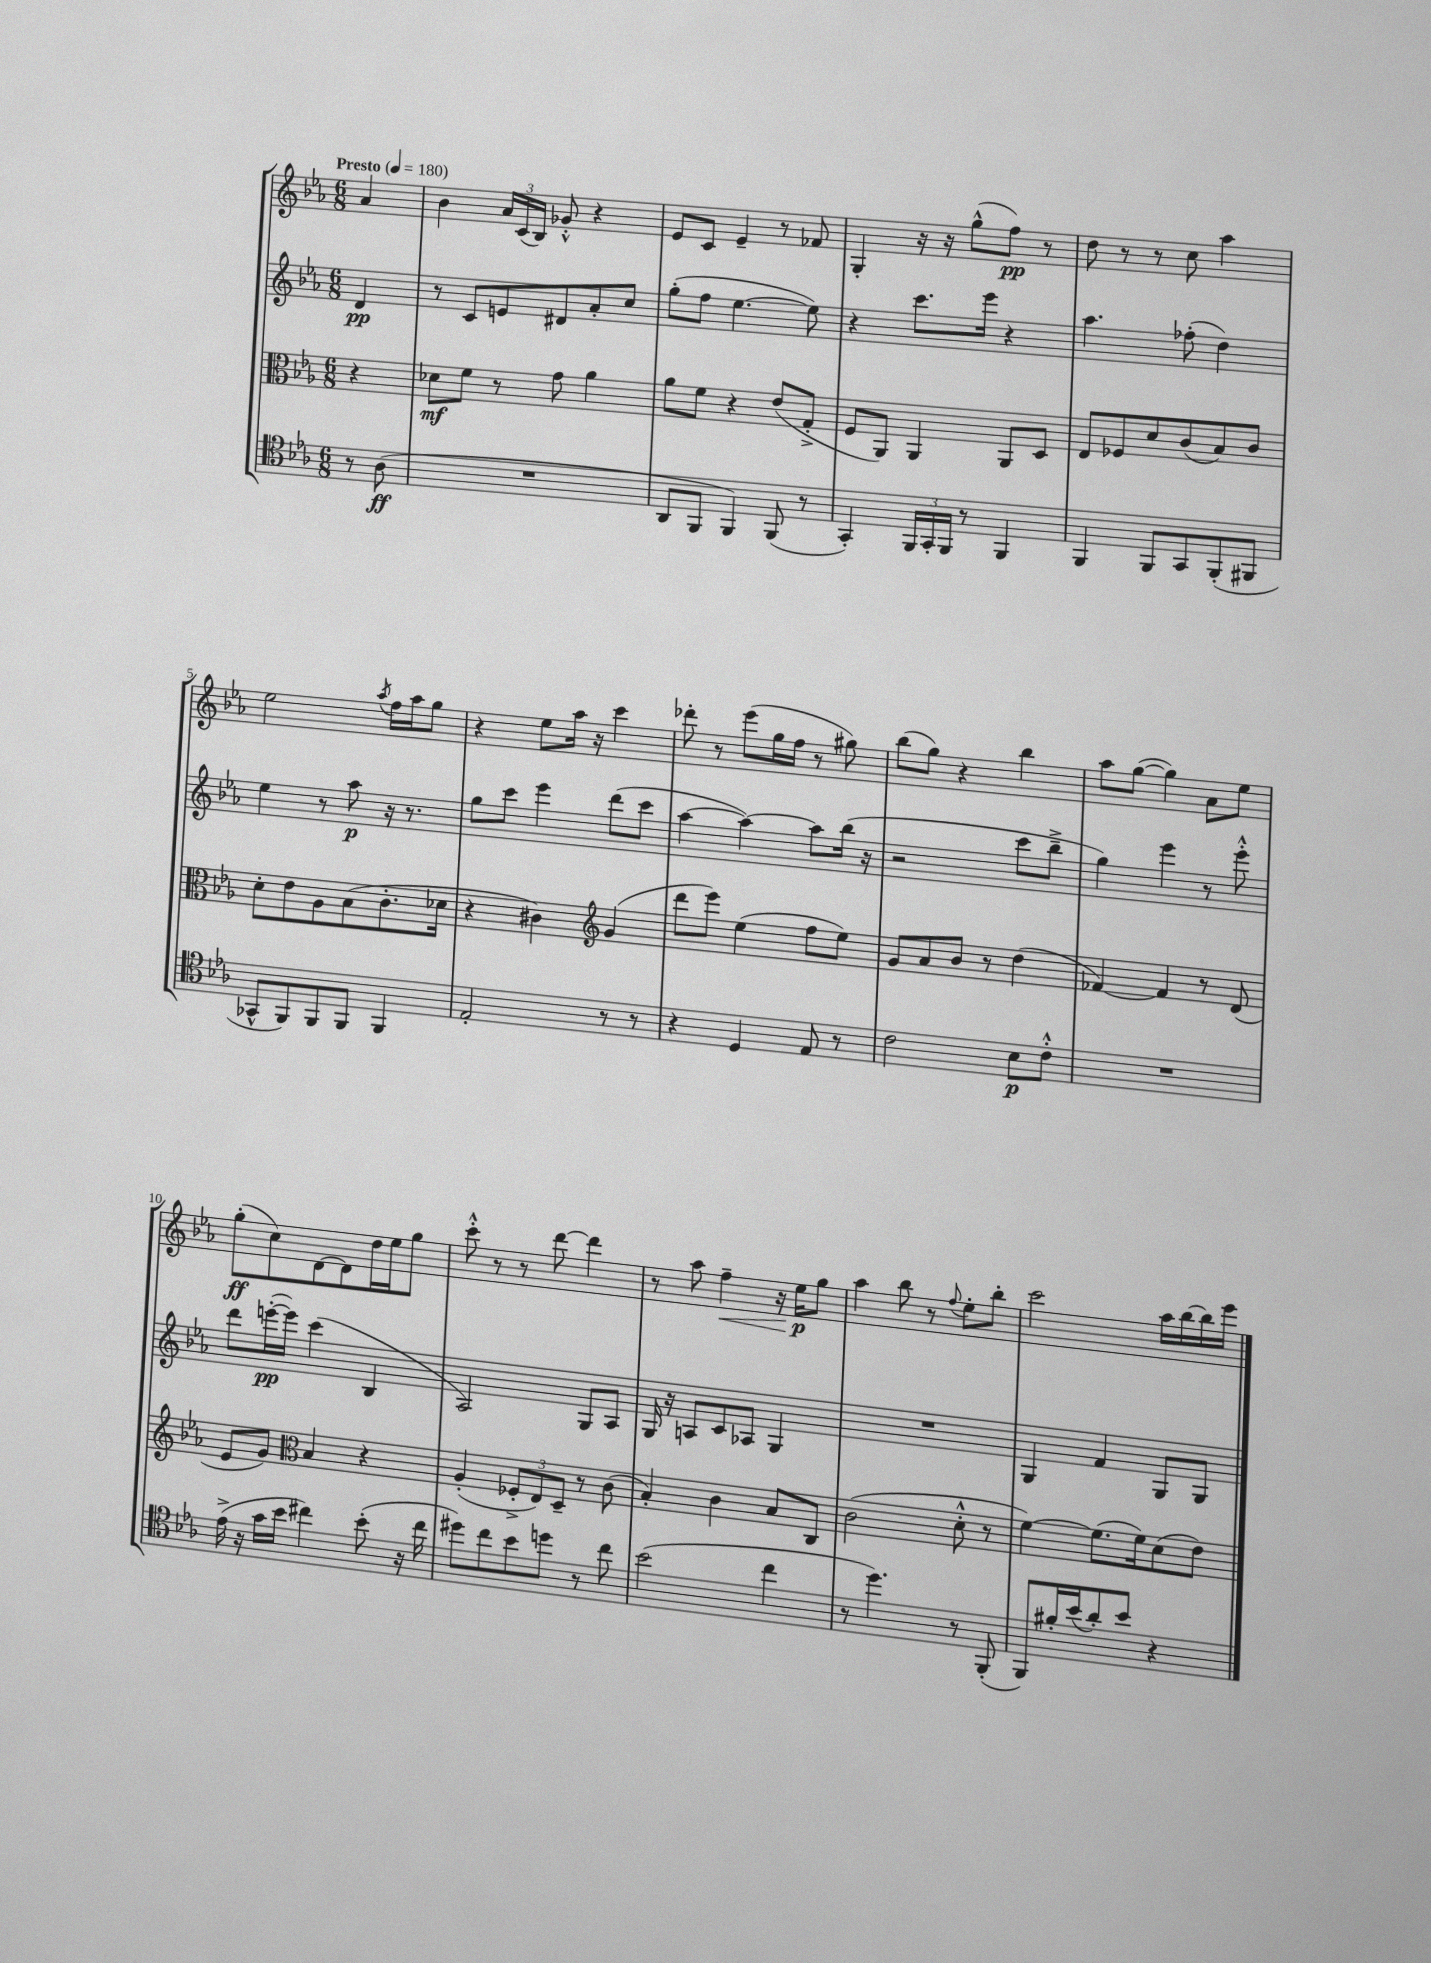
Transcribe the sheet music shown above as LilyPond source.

<<
\new StaffGroup <<
\new Staff = "s0" {
    \clef treble \key ees \major \numericTimeSignature \time 6/8 \partial 4 \tempo "Presto" 4 = 180
    \autoBeamOff aes'4 |
    bes'4 \tuplet 3/2 { aes'16[ c'16( bes16]) } ges'8-.-^ r4 |
    ees'8[ c'8] ees'4-- r8 fes'8 |
    g4-. r16 r16 g''8[-^( f''8]\pp) r8 |
    d''8 r8 r8 c''8 aes''4 |
    ees''2 \acciaccatura { aes''8 } f''16[ aes''16 g''8] |
    r4 ees''8[ aes''16] r16 c'''4 |
    des'''8-. r8 ees'''8[( g''16 f''16] r8 gis''8) |
    bes''8[( g''8]) r4 bes''4 |
    aes''8[ g''8]~( g''4) aes'8[ ees''8] |
    g''8[-.\ff( c''8) d'8~ d'8 d''16 ees''16 g''8] |
    c'''8-.-^ r8 r8 d'''8~ d'''4 |
    r8 aes''8 f''4--\< r16 ees''16[\p\! g''8] |
    aes''4 bes''8 r8 \appoggiatura { f''8 } ees''8[-. bes''8]-. |
    c'''2 aes''16[ bes''16~ bes''16 ees'''16] \bar "|." |
}
\new Staff = "s1" {
    \clef treble \key ees \major \numericTimeSignature \time 6/8 \partial 4
    \autoBeamOff d'4\pp |
    r8 c'8[ e'8 dis'8 aes'8-. c''8] |
    g''8[-.( f''8] ees''4.~ ees''8) |
    r4 c'''8.[ ees'''16] r4 |
    aes''4. fes''8-.( d''4) |
    ees''4 r8 aes''8\p r16 r8. |
    g''8[ c'''8] ees'''4 d'''8[( c'''8] |
    aes''4~ aes''4~) aes''8[ bes''16]( r16 |
    r2 c'''8[ bes''8]---> |
    g''4) ees'''4 r8 ees'''8-.-^ |
    d'''8[ e'''16~-.\pp( e'''16]) c'''4( bes4 |
    aes2) g8[ aes8] |
    g16 r16 a8[ c'8 aes8] g4 |
    R2. |
    g4 f'4 g8[ g8] \bar "|." |
}
\new Staff = "s2" {
    \clef alto \key ees \major \numericTimeSignature \time 6/8 \partial 4
    \autoBeamOff r4 |
    des'8[\mf f'8] r8 g'8 aes'4 |
    aes'8[ f'8] r4 ees'8[( g8]-.-> |
    f8[ aes,8]) aes,4 aes,8[ d8] |
    ees8[ fes8 d'8 c'8( bes8) c'8] |
    d'8[-. ees'8 aes8 bes8( c'8.-. des'16] |
    r4 cis'4) \clef treble g'4( |
    d'''8[ ees'''8]) ees''4( f''8[ ees''8]) |
    g'8[ aes'8 bes'8] r8 d''4( |
    fes'4~) fes'4 r8 d'8( |
    ees'8[ g'8]) \clef alto bes4 r4 |
    aes4-.( \tuplet 3/2 { fes8[-.-> ees8) d8]-- } r8 c'8( |
    bes4-.) c'4 bes8[ c8] |
    c'2( d'8-.-^ r8 |
    f'4~) f'8.[( f'16) d'8( ees'8]) \bar "|." |
}
\new Staff = "s3" {
    \clef tenor \key ees \major \numericTimeSignature \time 6/8 \partial 4
    \autoBeamOff r8 aes8\ff( |
    R2. |
    aes,8[ f,8] f,4) f,8( r8 |
    g,4-.) \tuplet 3/2 { f,16[ g,16-. f,16] } r8 f,4 |
    f,4 f,8[ g,8 f,8-.( fis,8] |
    ges,8[-^ f,8) f,8 f,8] f,4 |
    ees2-. r8 r8 |
    r4 d4 ees8 r8 |
    c'2 bes8[\p c'8]-.-^ |
    R2. |
    ees'16->( r16 g'16[ bes'16] cis''4) bes'8-.( r16 cis''16 |
    dis''8[) c''8 bes'8 d''8] r8 c''8 |
    bes'2( c''4 |
    r8 d''4.) r8 f,8-.( |
    f,8[) fis'16-. bes'16( aes'8-.) bes'8] r4 \bar "|." |
}
>>
>>
